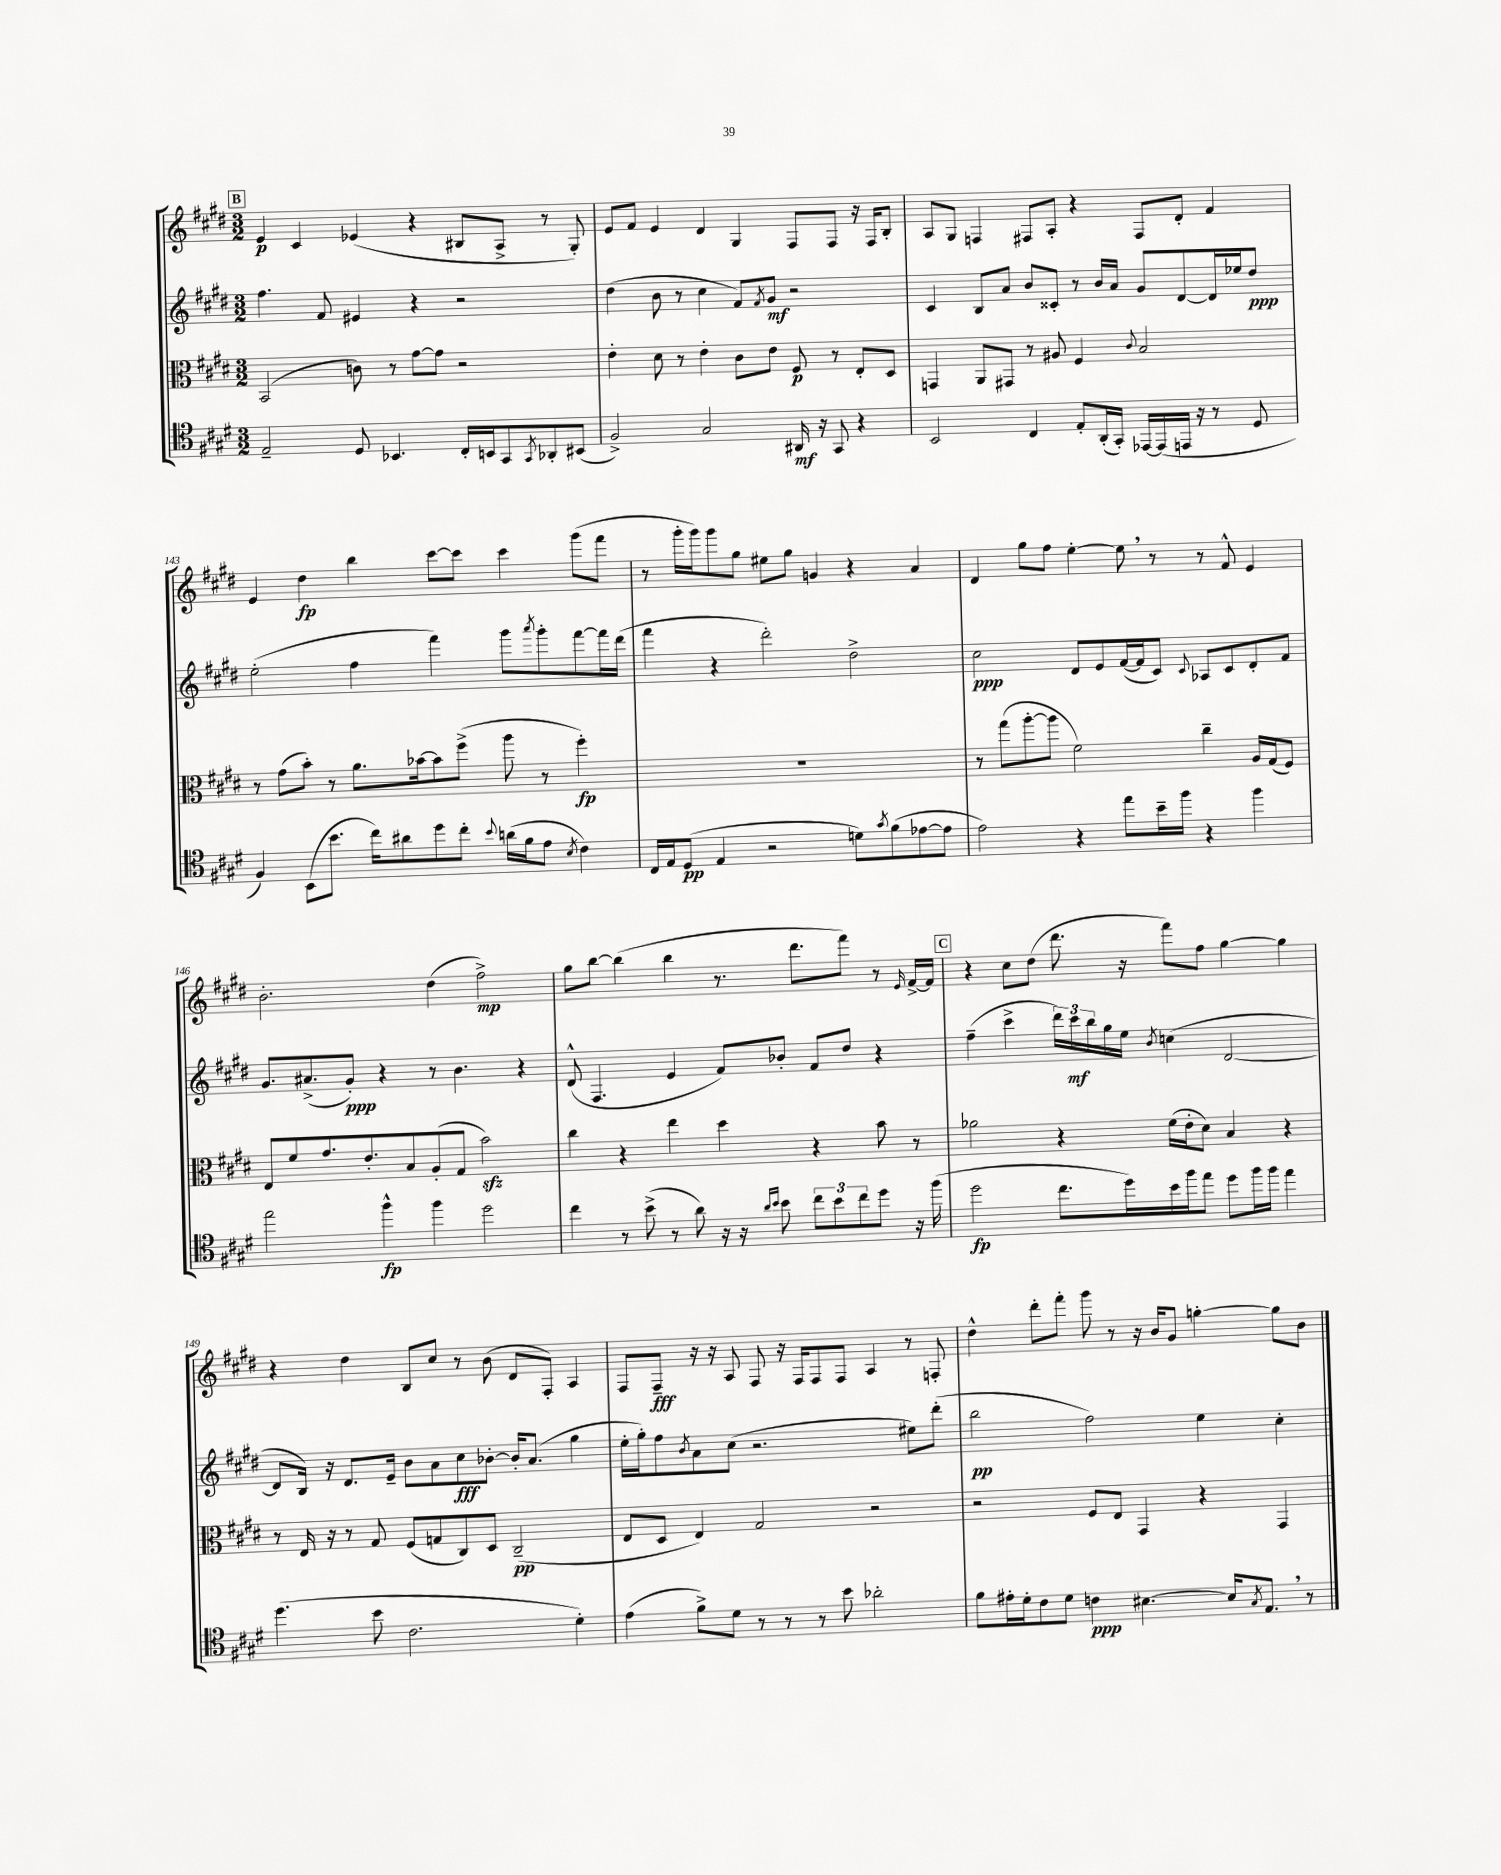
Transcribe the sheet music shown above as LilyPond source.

<<
\new StaffGroup <<
\new Staff = "s0" {
    \clef treble \key e \major \numericTimeSignature \time 3/2
    \mark \markup { \box "B" } e'4\p cis'4 ees'4( r4 bis8 a8-> r8 gis8-.) |
    e'8 fis'8 e'4 dis'4 gis4 fis8 fis8 r16 fis16 b8-. |
    a8 gis8 f4 fis8 a8-. r4 fis8 dis'8-. fis'4 |
    e'4 dis''4\fp b''4 cis'''8~ cis'''8 cis'''4 gis'''8( fis'''8 |
    r8 gis'''16-. gis'''16) gis'''8 gis''8 eis''8 gis''8 g'4 r4 a'4 |
    dis'4 gis''8 fis''8 e''4~-. e''8 \breathe r8 r8 fis'8-^ e'4 |
    b'2.-. dis''4( fis''2->\mp) |
    gis''8 b''8~ b''4( b''4 r8. dis'''8. fis'''8) r8 \grace { e'16 } fis'16~-> fis'16 |
    \mark \markup { \box "C" } r4 cis''8 dis''8( dis'''8. r16 fis'''8) fis''8 gis''4~ gis''4 |
    r4 dis''4 b8 cis''8 r8 b'8( dis'8 fis8-.) a4 |
    fis8 fis8--\fff r16 r16 a8 fis8 r16 fis16 fis8 fis8 a4 r8 f8-. |
    dis''4-^ dis'''8-. fis'''8-. gis'''8 r8 r16 b'16 gis'8 g''4~-. g''8 b'8 \bar "|." |
}
\new Staff = "s1" {
    \clef treble \key e \major \numericTimeSignature \time 3/2
    \mark \markup { \box "B" } fis''4. fis'8 eis'4 r4 r2 |
    dis''4( b'8 r8 cis''4 fis'8) \acciaccatura { fis'8 } gis'8\mf r2 |
    cis'4 b8 a'8 b'8 cisis'8-. r8 b'16 a'16 gis'8 dis'8~ dis'16 ees''16 dis''8\ppp |
    e''2-.( fis''4 fis'''4) gis'''8 \acciaccatura { a'''8 } gis'''8-. fis'''8~ fis'''16 dis'''16( |
    fis'''4 r4 dis'''2-.) dis''2-> |
    cis''2\ppp dis'8 e'8 fis'16~( fis'16 cis'8) \appoggiatura { cis'8 } aes8 cis'8 dis'8-. fis'8 |
    gis'8. ais'8.->( gis'8-.\ppp) r4 r8 b'4. r4 |
    dis'8-^( fis4. e'4 fis'8) bes'8-. fis'8 dis''8 r4 |
    \mark \markup { \box "C" } fis''4--( cis'''4-> \tuplet 3/2 { dis'''16) cis'''16\mf b''16 } gis''16 e''16 \acciaccatura { b'8 } c''4( dis'2~ |
    dis'8 b16) r16 dis'8. e'16-- b'8 a'8 cis''8\fff bes'8~-. bes'16-. a'8.( gis''4 |
    e''16-. gis''16-.) fis''8 \acciaccatura { b'8 } a'8 cis''8( r2. eis''8) dis'''8-.( |
    b''2\pp fis''2) e''4 cis''4-. \bar "|." |
}
\new Staff = "s2" {
    \clef alto \key e \major \numericTimeSignature \time 3/2
    \mark \markup { \box "B" } b,2( c'8) r8 gis'8~ gis'8 r2 |
    e'4-. dis'8 r8 e'4-. cis'8 e'8 fis8\p r8 e8-. dis8 |
    g,4 a,8 gis,8 r8 ais8 fis4 \appoggiatura { cis'8 } b2 |
    r8 gis'8( b'8-.) r8 a'8. bes'16~ bes'8 fis''8->( a''8 r8 fis''4-.\fp) |
    R1. |
    r8 gis''8( a''8~-. a''8 fis'2) cis''4-- a16 gis16( fis8) |
    e8 fis'8 gis'8. e'8.-. b8 a8-.( gis8 b'2\sfz) |
    cis''4 r4 e''4 dis''4 r4 b'8 r8 |
    \mark \markup { \box "C" } aes'2 r4 fis'16( e'16-. dis'8) b4 r4 |
    r8 e16 r16 r8 gis8 fis8( g8 cis8) dis8 cis2--\pp( |
    e8 dis8 e4) gis2 r2 |
    r2 fis8 e8 gis,4 r4 gis,4 \bar "|." |
}
\new Staff = "s3" {
    \clef tenor \key e \major \numericTimeSignature \time 3/2
    \mark \markup { \box "B" } e2-- dis8 bes,4. cis16-. b,16 gis,8 \acciaccatura { gis,8 } aes,8-. bis,8( |
    fis2->) gis2 ais,16\mf r16 gis,8 r4 |
    b,2 cis4 e8-. a,16-.( gis,16-.) ees,16~ ees,16( e,16 r16 r8 dis8 |
    fis4) b,8( b'8. cis''16) ais'8 dis''8 cis''8-. \appoggiatura { b'8 } a'16( fis'16 e'8 \acciaccatura { b8 } cis'4) |
    cis16 e16 dis8\pp( e4 r2 d'8) \acciaccatura { gis'8 } fis'8( ees'8~ ees'8 |
    e'2) r4 e''8 b'16-- fis''16 r4 fis''4 |
    e''2 fis''4-^\fp fis''4 dis''2 |
    cis''4 r8 b'8->( r8 a'8) r16 r16 \grace { a'16 b'16 } b'8 \tuplet 3/2 { cis''8 b'8 cis''8 } dis''8 r16 fis''16( |
    \mark \markup { \box "C" } dis''2\fp cis''8. dis''16) b'16 fis''16 e''8 dis''8 fis''16 fis''16 e''4 |
    dis''4.( b'8 cis'2. dis'4-.) |
    e'4( fis'8->) dis'8 r8 r8 r8 b'8 aes'2-. |
    fis'8 eis'16-. dis'16-. cis'8 dis'8 c'4\ppp bis4.~ bis16 \acciaccatura { gis8 } e8. \breathe r8 \bar "|." |
}
>>
>>
\layout { \context { \Score currentBarNumber = #140 } }
